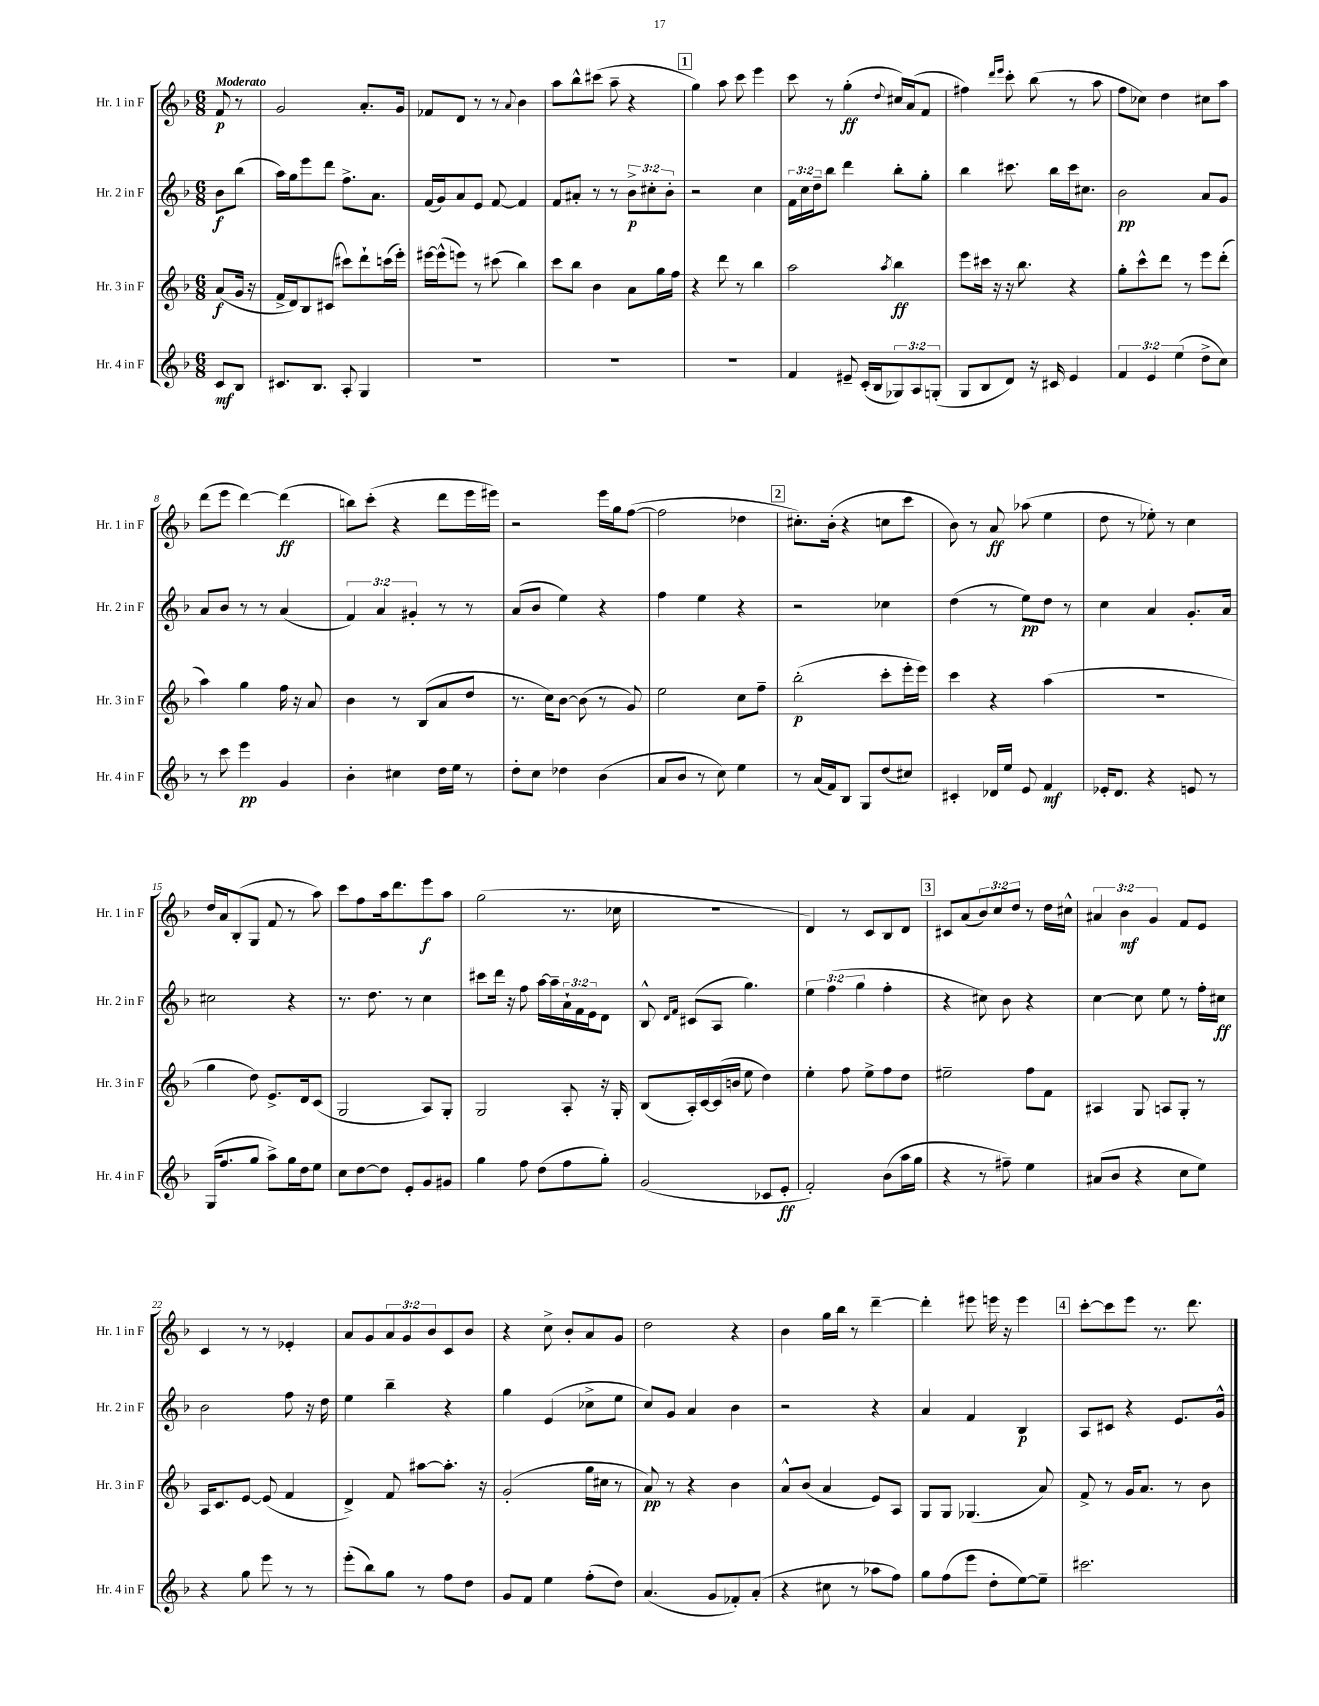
<<
\new StaffGroup <<
\new Staff = "s0" \with { instrumentName = "Hr. 1 in F" shortInstrumentName = "Hr. 1 in F" } {
    \clef treble \key f \major \numericTimeSignature \time 6/8 \override Staff.TupletNumber.text = #tuplet-number::calc-fraction-text \partial 4 \tempo "Moderato"
    f'8\p r8 |
    g'2 a'8.-. g'16 |
    fes'8 d'8 r8 r8 \appoggiatura { a'8 } bes'4 |
    a''8 bes''8-^ cis'''8( a''8-- r4 |
    \mark \markup { \box "1" } g''4) a''8 c'''8 e'''4 |
    c'''8 r8 g''4-.\ff( \appoggiatura { d''8 } cis''16) a'16( f'8 |
    fis''4) \grace { d'''16 e'''16 } c'''8-. bes''8( r8 a''8 |
    f''8 ces''8) d''4 cis''8 a''8 |
    d'''8( e'''8 d'''4~) d'''4\ff( |
    b''8) c'''8-.( r4 d'''8 e'''16 eis'''16) |
    r2 e'''16 g''16 f''8~( |
    f''2 des''4 |
    \mark \markup { \box "2" } cis''8.-.) bes'16-.( r4 c''8 c'''8 |
    bes'8) r8 a'8\ff aes''8( e''4 |
    d''8 r8 ees''8-.) r8 c''4 |
    d''16 a'16 bes8-.( g8 f'8 r8 a''8) |
    c'''8 f''8 a''16 d'''8. e'''8\f a''8 |
    g''2( r8. ces''16 |
    r2. |
    d'4) r8 c'8 bes8 d'8 |
    \mark \markup { \box "3" } cis'8 a'8( \tuplet 3/2 { bes'8) c''8 d''8 } r8 d''16 cis''16-^ |
    \tuplet 3/2 { ais'4 bes'4\mf g'4 } f'8 e'8 |
    c'4 r8 r8 ees'4-. |
    a'8 g'8 \tuplet 3/2 { a'8 g'8 bes'8 } c'8 bes'8 |
    r4 c''8-> bes'8-. a'8 g'8 |
    d''2 r4 |
    bes'4 g''16 bes''16 r8 d'''4~-- |
    d'''4-. eis'''8 e'''16 r16 e'''4 |
    \mark \markup { \box "4" } c'''8~-. c'''8 e'''8 r8. d'''8. \bar "|." |
}
\new Staff = "s1" \with { instrumentName = "Hr. 2 in F" shortInstrumentName = "Hr. 2 in F" } {
    \clef treble \key f \major \numericTimeSignature \time 6/8 \override Staff.TupletNumber.text = #tuplet-number::calc-fraction-text \partial 4
    bes'8\f bes''8( |
    a''16) g''16 e'''8 d'''8 f''8.-> a'8. |
    f'16( g'16) a'8 e'8 f'8~ f'4 |
    f'8 ais'8-. r8 r8 \tuplet 3/2 { bes'8->\p cis''8-. bes'8-. } |
    \mark \markup { \box "1" } r2 c''4 |
    \tuplet 3/2 { f'16 c''16 d''16-- } bes''8 d'''4 bes''8-. g''8-. |
    bes''4 cis'''8. bes''16 cis'''16 cis''8. |
    bes'2\pp a'8 g'8 |
    a'8 bes'8 r8 r8 a'4( |
    \tuplet 3/2 { f'4) a'4 gis'4-. } r8 r8 |
    a'8( bes'8 e''4) r4 |
    f''4 e''4 r4 |
    \mark \markup { \box "2" } r2 ces''4 |
    d''4( r8 e''8\pp) d''8 r8 |
    c''4 a'4 g'8.-. a'16 |
    cis''2 r4 |
    r8. d''8. r8 c''4 |
    cis'''8 d'''16 r16 f''8 a''16~ a''16-- \tuplet 3/2 { a'16-! f'16 e'16 } d'8 |
    bes8-^ \grace { d'16 f'16 } cis'8( a8 g''4.) |
    \tuplet 3/2 { e''4 f''4( g''4 } f''4-. |
    \mark \markup { \box "3" } r4 cis''8) bes'8 r4 |
    c''4~ c''8 e''8 r8 f''16-. cis''16\ff |
    bes'2 f''8 r16 d''16 |
    e''4 bes''4-- r4 |
    g''4 e'4( ces''8-> e''8 |
    c''8) g'8 a'4 bes'4 |
    r2 r4 |
    a'4 f'4 bes4\p |
    \mark \markup { \box "4" } a8 cis'8 r4 e'8. g'16-^ \bar "|." |
}
\new Staff = "s2" \with { instrumentName = "Hr. 3 in F" shortInstrumentName = "Hr. 3 in F" } {
    \clef treble \key f \major \numericTimeSignature \time 6/8 \partial 4
    a'8\f( g'16 r16 |
    f'16-> d'16) bes8 cis'8( cis'''8) d'''8-! c'''16( e'''16-.) |
    eis'''16~ eis'''16-^( e'''8) r8 cis'''8( bes''4) |
    c'''8 bes''8 bes'4 a'8 g''16 f''16 |
    \mark \markup { \box "1" } r4 d'''8 r8 bes''4 |
    a''2 \acciaccatura { a''8 } bes''4\ff |
    e'''8 cis'''16 r16 r16 bes''8. r4 |
    g''8-. c'''8-^ d'''8 r8 e'''8 d'''8-.( |
    a''4) g''4 f''16 r16 a'8 |
    bes'4 r8 bes8( a'8 d''8 |
    r8. c''16) bes'8~ bes'8( r8 g'8) |
    e''2 c''8 f''8-- |
    \mark \markup { \box "2" } bes''2-.\p( c'''8-. e'''16-. e'''16) |
    c'''4 r4 a''4( |
    R2. |
    g''4 d''8) e'8.-> d'16 c'8( |
    g2 a8) g8-. |
    g2 a8-. r16 g16-. |
    bes8( a16-.) c'16~ c'16( b'16 e''8 d''4) |
    e''4-. f''8 e''8-> f''8 d''8 |
    \mark \markup { \box "3" } eis''2-- f''8 f'8 |
    ais4 g8 a8 g8-. r8 |
    a16 c'8. e'8~ e'8( f'4 |
    d'4->) f'8 ais''8~ ais''8.-. r16 |
    g'2-.( g''16 cis''16 r8 |
    a'8\pp) r8 r4 bes'4 |
    a'8-^ bes'8( a'4 e'8) a8 |
    g8 g8 ges4.( a'8) |
    \mark \markup { \box "4" } f'8-> r8 g'16 a'8. r8 bes'8 \bar "|." |
}
\new Staff = "s3" \with { instrumentName = "Hr. 4 in F" shortInstrumentName = "Hr. 4 in F" } {
    \clef treble \key f \major \numericTimeSignature \time 6/8 \override Staff.TupletNumber.text = #tuplet-number::calc-fraction-text \partial 4
    c'8\mf bes8 |
    cis'8. bes8. a8-. g4 |
    R2. |
    R2. |
    \mark \markup { \box "1" } R2. |
    f'4 eis'8-- c'16-.( bes16 \tuplet 3/2 { ges8) a8 g8-.( } |
    g8 bes8 d'8) r16 cis'16 e'4 |
    \tuplet 3/2 { f'4 e'4 e''4( } d''8-> c''8) |
    r8 c'''8 e'''4\pp g'4 |
    bes'4-. cis''4 d''16 e''16 r8 |
    d''8-. c''8 des''4 bes'4( |
    a'8 bes'8 r8 c''8) e''4 |
    \mark \markup { \box "2" } r8 a'16( f'16) bes8 g8 d''8( cis''8) |
    cis'4-. des'16 e''16 e'8 f'4\mf |
    ees'16-. d'8. r4 e'8 r8 |
    g16( f''8. g''8 a''8->) g''16 d''16 e''8 |
    c''8 d''8~ d''8 e'8-. g'8 gis'8 |
    g''4 f''8 d''8( f''8 g''8-.) |
    g'2( ces'8 e'8-.\ff |
    f'2-.) bes'8( a''16 g''16 |
    \mark \markup { \box "3" } r4 r8 fis''8--) e''4 |
    ais'8( bes'8 r4 c''8 e''8) |
    r4 g''8 e'''8 r8 r8 |
    e'''8-.( bes''8) g''8 r8 f''8 d''8 |
    g'8 f'8 e''4 f''8-.( d''8) |
    a'4.( g'8 fes'8-.) a'8-.( |
    r4 cis''8 r8 aes''8 f''8) |
    g''8 f''8( e'''8 d''8-. e''8~) e''8-- |
    \mark \markup { \box "4" } cis'''2. \bar "|." |
}
>>
>>
